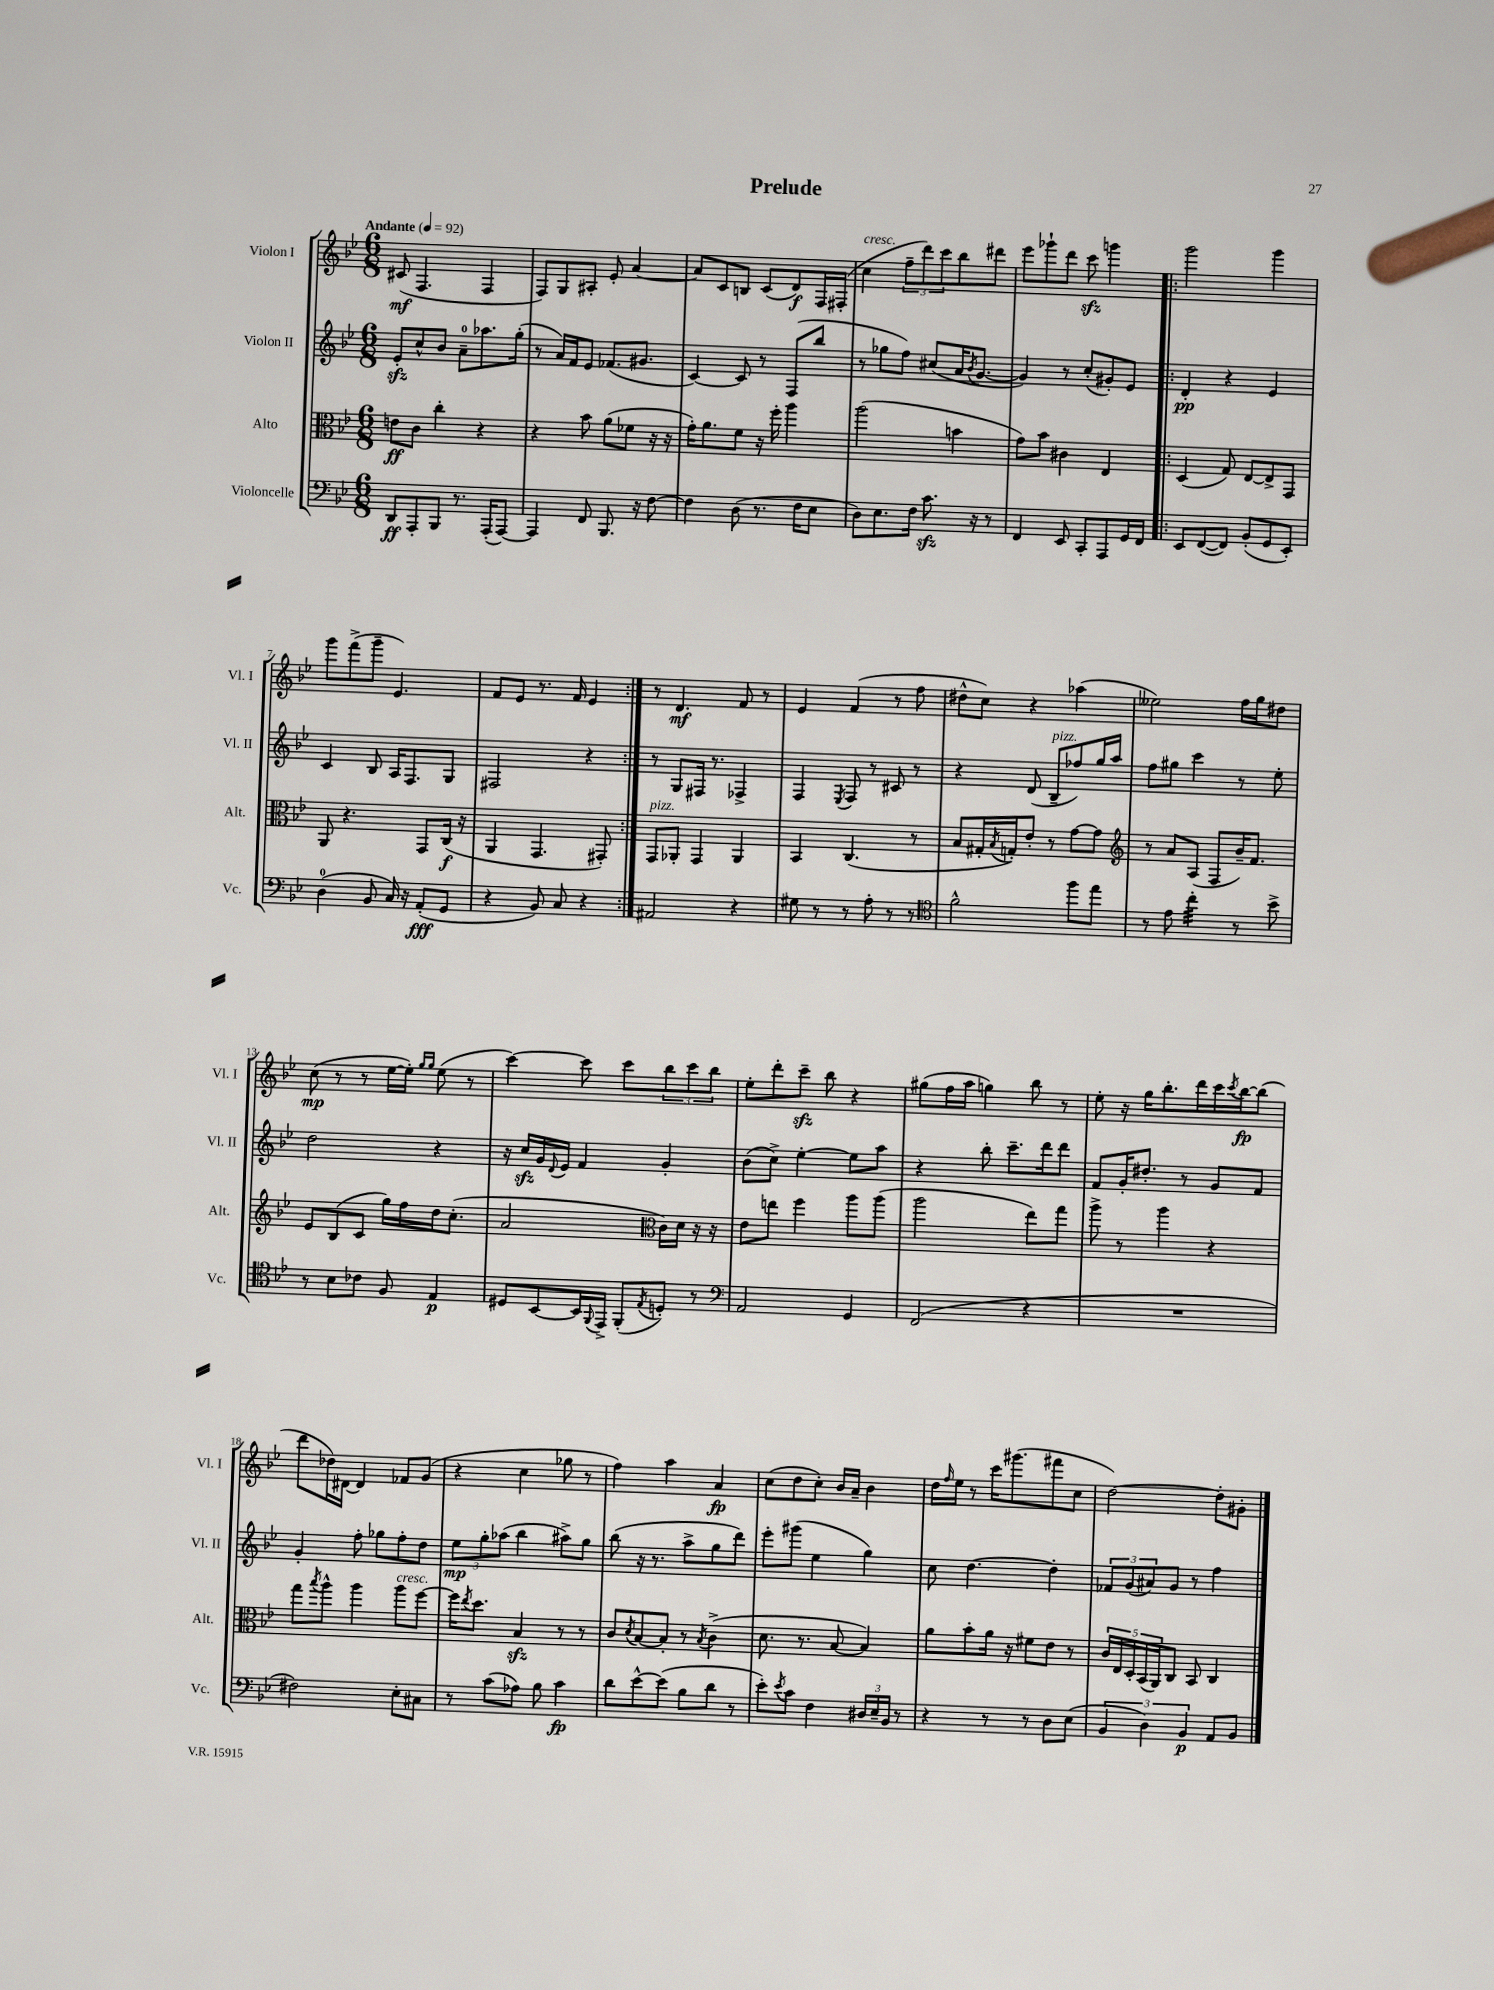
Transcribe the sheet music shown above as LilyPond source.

\header { title = "Prelude" }
<<
\new StaffGroup <<
\new Staff = "s0" \with { instrumentName = "Violon I" shortInstrumentName = "Vl. I" } {
    \clef treble \key bes \major \numericTimeSignature \time 6/8 \tempo "Andante" 4 = 92
    cis'8\mf( f4. f4 |
    f8) g8 ais8-. ees'8-. a'4~ |
    a'8 c'8 b8 c'8( d'8\f) f16 fis16-.( |
    c''4^\markup { \italic "cresc." } \tuplet 3/2 { f''8-- d'''8) c'''8 } bes''8 dis'''8 |
    ees'''8 ges'''8-! d'''8 c'''8\sfz g'''4 |
    \repeat volta 2 { g'''2 g'''4 |
    g'''8 f'''8->( g'''8-- ees'4.) |
    f'8 ees'8 r8. f'16 ees'4 | }
    r8 d'4.\mf f'8 r8 |
    ees'4 f'4( r8 f''8 |
    dis''8-^ c''8) r4 aes''4( |
    eeses''2) f''16 g''16 dis''8 |
    c''8\mp( r8 r8 ees''16~ ees''16-.) \grace { g''16 g''16 } ees''8( r8 |
    c'''4~) c'''8 c'''8 \tuplet 3/2 { bes''8 c'''8 bes''8 } |
    ees''8-. d'''8-. c'''8--\sfz bes''8 r4 |
    gis''8( f''16 a''16 g''4) bes''8 r8 |
    ees''8-. r16 g''16 bes''8.-. d'''16 c'''16 \acciaccatura { c'''8 } bes''16~\fp bes''8( |
    d'''8 des''16) dis'16~ dis'4 fes'8 g'8( |
    r4 c''4 ges''8 r8 |
    f''4) a''4 a'4\fp |
    c''8( d''8 c''8-.) bes'16 a'16-- bes'4 |
    d''16 \grace { f''16 } ees''16 r8 c'''16 gis'''8.( fis'''8 c''8 |
    d''2~) d''8-. gis'8-. \bar "|." |
}
\new Staff = "s1" \with { instrumentName = "Violon II" shortInstrumentName = "Vl. II" } {
    \clef treble \key bes \major \numericTimeSignature \time 6/8
    ees'8-.\sfz c''8-^ bes'8 a'8-0-- aes''8. g''16-.( |
    r8 a'16) f'16 ees'8 fes'8.( gis'8. |
    c'4~) c'8 r8 f8( bes''8 |
    r8 ges''8 f''8) cis''8( a'16 \acciaccatura { bes'8 } g'8.~ |
    g'4) r8 c''8-.( gis'8-.) ees'8 |
    \repeat volta 2 { d'4-.\pp r4 ees'4 |
    c'4 bes8 a16 f8. g8 |
    fis2 r4 | }
    r8 g8 fis16 r8. fes4-> |
    f4 \acciaccatura { ees8 } f8 r8 cis'8 r8 |
    r4 d'8( bes8--^\markup { \italic "pizz." } fes''8) g''16 a''16 |
    f''8 gis''8 c'''4 r8 ees''8-. |
    d''2 r4 |
    r16 c''16\sfz g'16 \appoggiatura { d'8 } ees'16 f'4 g'4-. |
    bes'8( c''8->) ees''4~-. ees''8 a''8 |
    r4 bes''8-. c'''8.-- d'''16 d'''8 |
    f'8 g'16-. dis''8.-. r8 g'8 f'8 |
    g'4-. f''8-. ges''8 f''8-. d''8 |
    \tuplet 3/2 { ees''8\mp g''8-. aes''8( } bes''4 ais''8->) g''8 |
    bes''8( r16 r8. a''8-> g''8 d'''8) |
    ees'''8-. gis'''8( ees''4 g''4) |
    c''8 d''4.~ d''4-. |
    \tuplet 3/2 { fes'8 g'8( ais'8) } g'8 r8 f''4 \bar "|." |
}
\new Staff = "s2" \with { instrumentName = "Alto" shortInstrumentName = "Alt." } {
    \clef alto \key bes \major \numericTimeSignature \time 6/8
    e'8\ff c'8 c''4-. r4 |
    r4 bes'8 a'8( fes'8 r16 r16 |
    g'16-.) a'8. f'8 r16 f''16-. a''4 |
    a''2( b'4 |
    g'8) bes'8 cis'4 ees4 |
    \repeat volta 2 { d4( g8) ees8~ ees8-> g,8 |
    a,8 r4. g,8 c16\f( r16 |
    a,4 g,4. gis,8-.) | }
    g,8^\markup { \italic "pizz." } aes,8-. g,4 aes,4 |
    bes,4 c4.( r8 |
    bes8 gis16-. \acciaccatura { bes8 } g16-.) ees'8-. r8 g'8~ g'8 |
    \clef treble r8 a'8 a8( f8 bes'16--) f'8. |
    ees'8 bes8( c'8 g''16) f''16 d''16 c''8.-.( |
    a'2 \clef alto c'16) d'16 r16 r16 |
    ees'8 e''8 f''4 a''8 a''8( |
    a''2 ees''8) g''8 |
    a''8-> r8 a''4 r4 |
    g''8 \acciaccatura { bes''8 } a''8-^ a''4 a''8^\markup { \italic "cresc." } f''8~ |
    f''16 \acciaccatura { ees''8 } d''8. bes4\sfz r8 r8 |
    c'8 \acciaccatura { d'8 } bes8~ bes8-. r8 \acciaccatura { bes8 } c'4->( |
    d'8. r8. bes8~ bes4) |
    a'8 bes'8-. a'16 r16 fis'8 ees'8 r8 |
    \tuplet 5/4 { c'16 ees16 d16-. bes,16( a,16) } c8 bes,8 c4 \bar "|." |
}
\new Staff = "s3" \with { instrumentName = "Violoncelle" shortInstrumentName = "Vc." } {
    \clef bass \key bes \major \numericTimeSignature \time 6/8
    d,8\ff a,,8-. bes,,8 r8. a,,16-.( a,,8~) |
    a,,4 f,8 bes,,8. r16 f8~ |
    f4 d8( r8. f16 ees8 |
    d8) ees8. f16 c'8.\sfz r16 r8 |
    f,4 ees,8 c,8-. a,,8 g,16 f,16 |
    \repeat volta 2 { ees,8 f,8~( f,8) bes,8-.( g,8 ees,8-.) |
    d4-0( bes,8 c16) r16 a,8-.\fff( g,8 |
    r4 bes,8) c8 r4 | }
    ais,2 r4 |
    gis8 r8 r8 a8-. r8 r8 |
    \clef tenor f'2-^ f''8 ees''8 |
    r8 ees'8 c''4:32-. r8 bes'8-> |
    r8 bes8 ces'8 f8 ees4\p |
    dis8 bes,8~ bes,16 \appoggiatura { f,8 } ees,16-> f,8-.( \acciaccatura { ees8 } d8-.) r8 |
    \clef bass a,2 g,4 |
    f,2( r4 |
    R2. |
    fis2) ees8-. cis8 |
    r8 c'8( aes8) bes8 c'4\fp |
    d'8 ees'8~-^ ees'8( bes8 d'8 r8 |
    ees'8-.) \acciaccatura { ees'8 } c'8 f4 \tuplet 3/2 { dis16 ees16-- bes,16 } r8 |
    r4 r8 r8 d8 ees8( |
    \tuplet 3/2 { bes,4 d4) bes,4\p } a,8 bes,8 \bar "|." |
}
>>
>>
